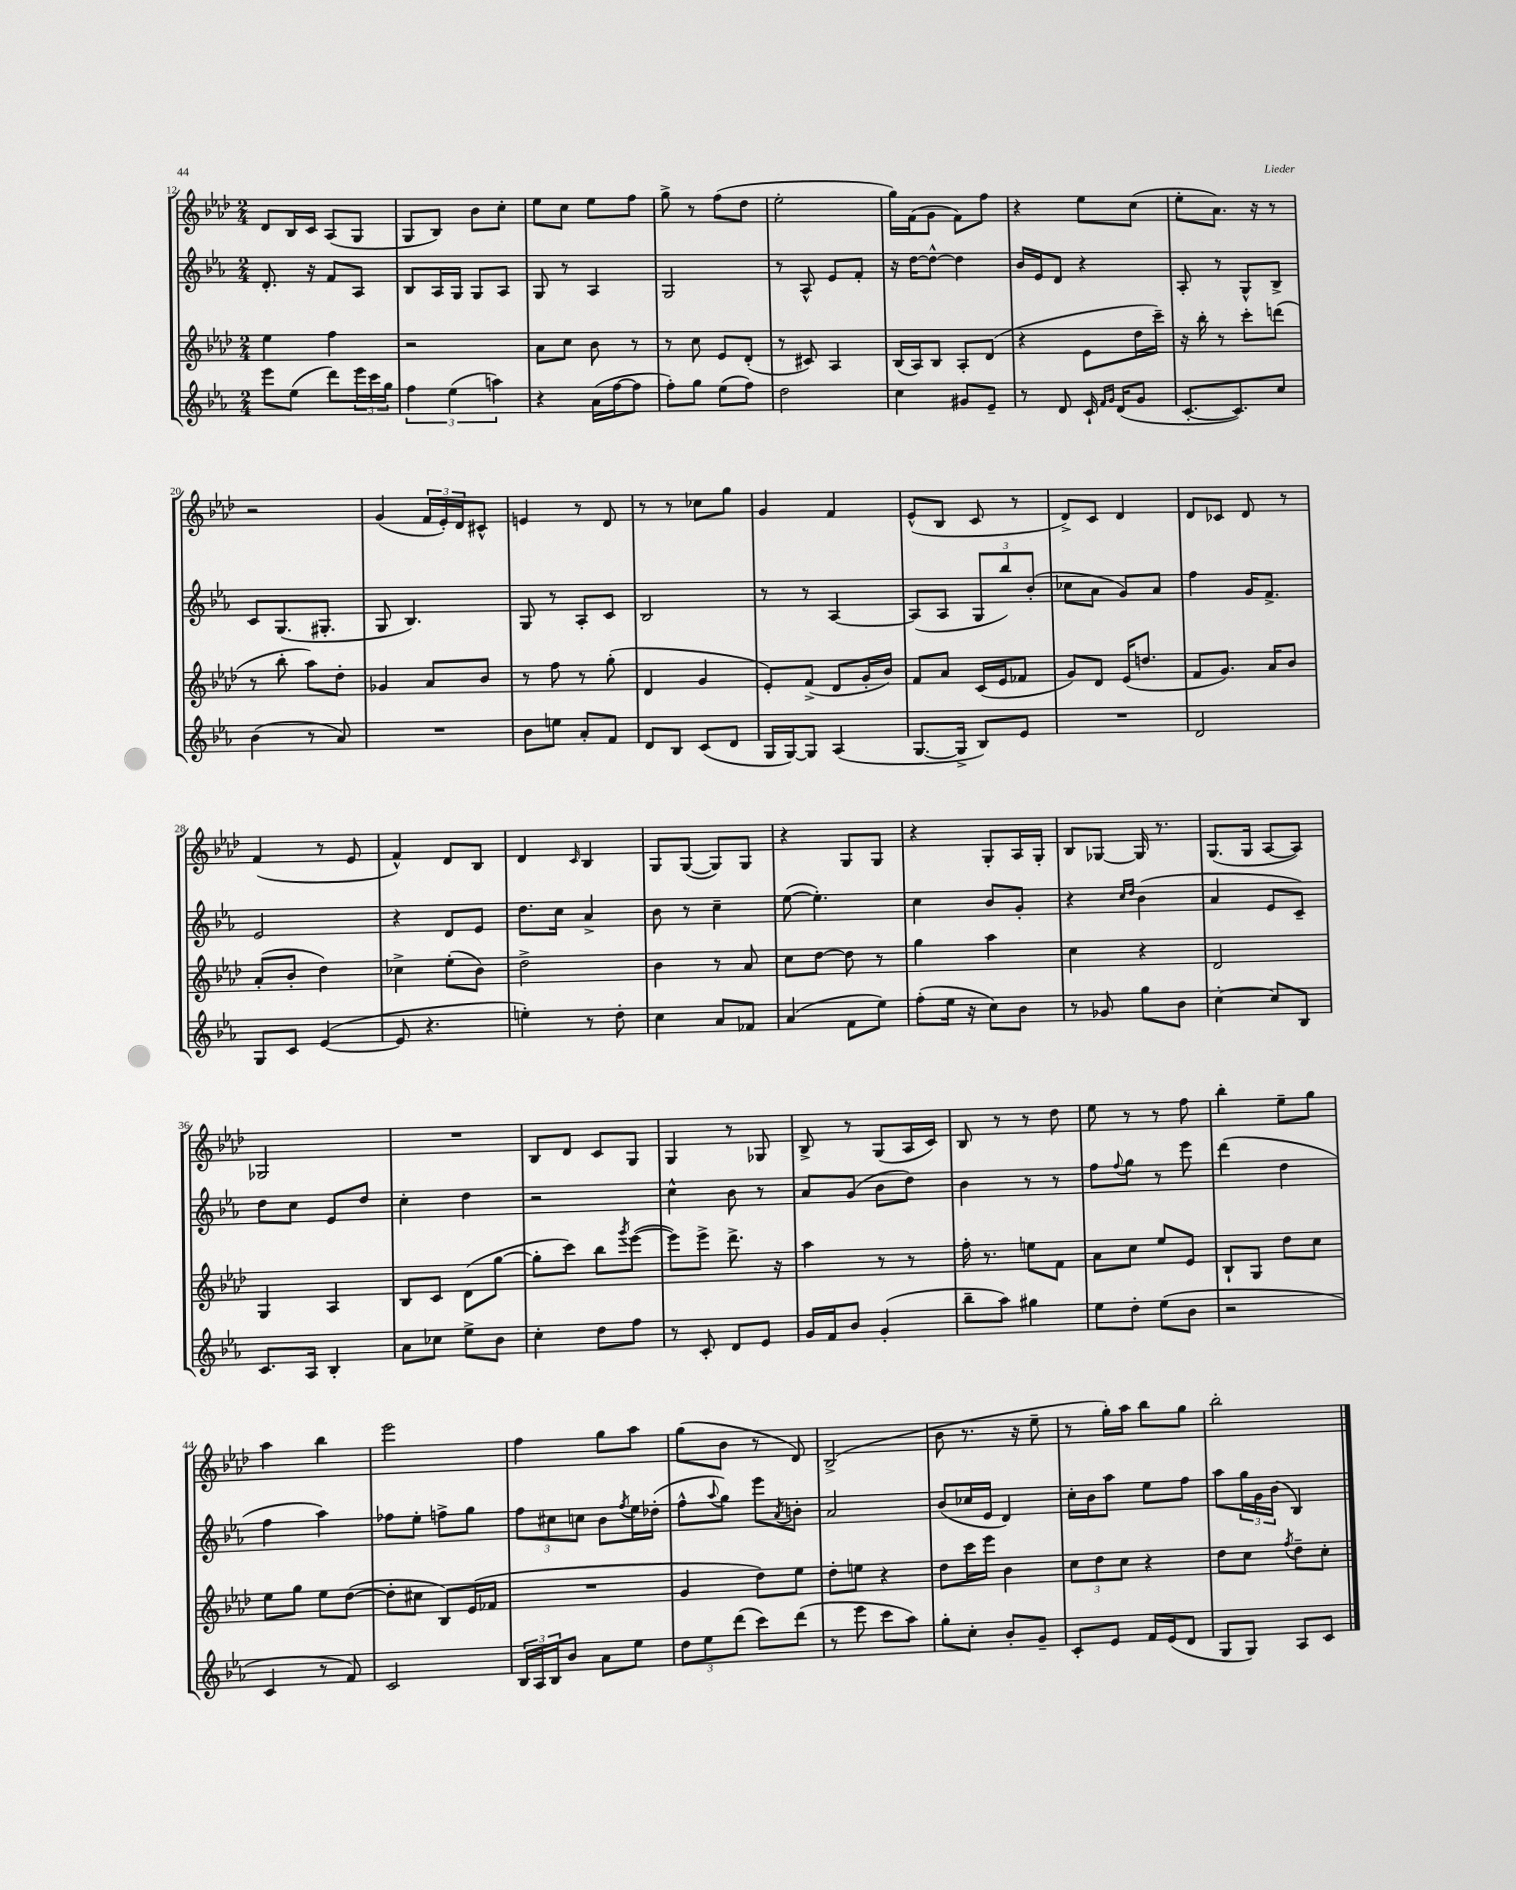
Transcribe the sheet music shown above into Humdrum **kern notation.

**kern	**kern	**kern	**kern
*part4	*part3	*part2	*part1
*staff4	*staff3	*staff2	*staff1
*clefG2	*clefG2	*clefG2	*clefG2
*k[b-e-a-]	*k[b-e-a-d-]	*k[b-e-a-]	*k[b-e-a-d-]
*M2/4	*M2/4	*M2/4	*M2/4
=12	=12	=12	=12
8eee-\L	4ee-\	8.d'/	8d-/L
(8ee-\J	.	.	16B-/L
.	.	16r	16c/JJ
8ddd\L)	4ff\	8f/L	(8A-/L
24eee-\L	.	8A-/J	8G/J
24ccc\	.	.	.
24gg\JJ	.	.	.
=13	=13	=13	=13
6ff\	2r	8B-/L	8G/L
.	.	16A-/L	8B-/J)
(6ee-\	.	.	.
.	.	16G/JJ	.
.	.	8G/L	8b-\L
6aan\)	.	.	.
.	.	8A-/J	8cc'\J
=14	=14	=14	=14
4r	8a-\L	8G/	8ee-\L
.	8cc\J	8r	8cc\J
(16a-\LL	8b-\	4A-/	8ee-\L
[16ff\J	.	.	.
8ff\J]	8r	.	8ff\J
=15	=15	=15	=15
8ff'\L)	8r	2G/	8gg^\
8gg\J	8cc\	.	8r
(8ee-\L	8e-/L	.	(8ff\L
8ff\J)	(8d-'/J	.	8dd-\J
=16	=16	=16	=16
2dd\	8r	8r	2ee-'\
.	8c#X/)	8A-^^/	.
.	4A-/	8e-/L	.
.	.	8f'/J	.
=17	=17	=17	=17
4cc\	(16B-/LL	16r	16gg\LL)
.	16A-/J)	[16dd\KL	(16f\J
.	8B-/J	8dd^^\J_	8g\J
8g#X/L	8A-'/L	4dd\]	8f\L)
8e-~/J	(8d-/J	.	8ff\J
=18	=18	=18	=18
8r	4r	16b-/LL	4r
.	.	16e-/J	.
8d/	.	8d/J	.
16c`/	8e-\L	4r	8ee-\L
16qqf/LL	.	.	.
16qqg/JJ	.	.	.
(16d/KL	.	.	.
8g/J	16dd-\L	.	(8cc\J
.	16ccc~\JJ)	.	.
=19	=19	=19	=19
[8.c'/L	16r	8A-'/	8ee-'\L
.	16bb-'\	.	.
.	8r	8r	8.a-\J)
8.c/])	.	.	.
.	8ccc'\L	8G^^/L	.
.	.	.	16r
8cc/J	(8dddn\J	8B-^/J	8r
!!LO:LB:g=z
=20	=20	=20	=20
(4b-\	8r	8c/L	2r
.	8bb-'\	(8.G/	.
8r	8aa-\L)	.	.
.	.	8.G#X'/J	.
8a-/)	8dd-'\J	.	.
=21	=21	=21	=21
2r	4g-X/	8G/	(4g/
.	.	4.B-/)	.
.	8a-/L	.	24f/LL
.	.	.	24e-'/)
.	.	.	24d-/J
.	8b-/J	.	8c#X^^/J
=22	=22	=22	=22
8b-\L	8r	8G/	4en/
8een\J	8ff\	8r	.
8a-'/L	8r	8A-'/L	8r
8f/J	(8gg'\	8c/J	8d-/
=23	=23	=23	=23
8d/L	4d-/	2B-/	8r
8B-/J	.	.	8r
(8c/L	4g/	.	8cc-X\L
8d/J	.	.	8gg\J
=24	=24	=24	=24
16G/LL	8e-'/L)	8r	4g/
[16G/J)	.	.	.
8G/J]	(8f^/J	8r	.
(4A-/	8d-/L	[4A-/	4f/
.	16g'/L	.	.
.	16b-/JJ)	.	.
=25	=25	=25	=25
[8.G/L	8f/L	(8A-/L]	(8e-^^/L
.	8a-/J	8A-/J	8B-/J
16G^/Jk]	.	.	.
8B-/L)	(16c/LL	12G/L	8c/
.	16e-/J	.	.
.	.	12bb-/)	.
8e-/J	8f-X/J	.	8r
.	.	(12b-'/J	.
=26	=26	=26	=26
2r	8g/L)	8cc-X\L	8d-^/L)
.	8d-/J	8a-\J	8c/J
.	(16e-/KL	8g/L)	4d-/
.	8.ddn/J	.	.
.	.	8a-/J	.
=27	=27	=27	=27
2d/	8f/L	4ff\	8d-/L
.	8.g/J)	.	8c-X/J
.	.	16g/KL	8d-/
.	16a-/KL	8.f^/J	.
.	8b-/J	.	8r
!!LO:LB:g=z
=28	=28	=28	=28
8G/L	(8a-'/L	2e-/	(4f/
8c/J	8b-'/J	.	.
([4e-/	4dd-\)	.	8r
.	.	.	8e-/
=29	=29	=29	=29
8e-/]	4cc-X^\	4r	4f^^/)
4.r	.	.	.
.	(8ee-'\L	8d/L	8d-/L
.	8b-\J)	8e-/J	8B-/J
=30	=30	=30	=30
4een'\)	2dd-^\	8.dd\L	4d-/
.	.	16cc\Jk	.
.	.	.	16qqc/
8r	.	4a-^/	4B-/
8dd'\	.	.	.
=31	=31	=31	=31
4cc\	4b-\	8b-\	8G/L
.	.	8r	([8G/J
8a-/L	8r	4cc~\	8G/L])
8f-X/J	8a-/	.	8G/J
=32	=32	=32	=32
(4a-/	8cc\L	([8ee-\	4r
.	[8dd-\J	4.ee-'\])	.
8f\L	8dd-\]	.	8G/L
8ee-\J)	8r	.	8G/J
=33	=33	=33	=33
(8ff'\L	4gg\	4cc\	4r
16ee-\Jk	.	.	.
16r	.	.	.
8cc\L)	4aa-\	8b-/L	8G'/L
8b-\J	.	8g'/J	16A-/L
.	.	.	16G'/JJ
=34	=34	=34	=34
8r	4cc\	4r	8B-/L
8g-X/	.	.	[8G-X/J
.	.	16qqcc/LL	.
.	.	16qqdd/JJ	.
8gg\L	4r	(4b-\	16G-/]
.	.	.	8.r
8b-\J	.	.	.
=35	=35	=35	=35
[4cc'\	2d-/	4a-/	(8.G/L
.	.	.	16G/Jk
8cc/L]	.	8e-/L	[8A-/L
8B-/J	.	8c~/J)	8A-/J])
!!LO:LB:g=z
=36	=36	=36	=36
8.c/L	4G/	8dd\L	2G-X/
.	.	8cc\J	.
16A-/Jk	.	.	.
4B-'/	4A-/	8e-/L	.
.	.	8dd/J	.
=37	=37	=37	=37
8a-\L	8B-/L	4cc'\	2r
8cc-X\J	8c/J	.	.
8ee-^\L	(8d-\L	4dd\	.
8b-\J	[8gg\J	.	.
=38	=38	=38	=38
4cc'\	8gg'\L]	2r	8B-/L
.	8ccc\J)	.	8d-/J
8dd\L	8bb-\L	.	8c/L
.	8qggg/	.	.
8ff\J	([8eee-\J	.	8G/J
=39	=39	=39	=39
8r	8eee-\L])	4cc^^\	4G/
8c'/	8eee-^\J	.	.
8d/L	8.ddd-^\	8b-\	8r
8e-/J	.	8r	8G-X/
.	16r	.	.
=40	=40	=40	=40
16g/LL	4aa-\	8a-/L	8B-^/
16f/J	.	.	.
8b-/J	.	(8g/J	8r
(4g'/	8r	8b-\L	(8G/L
.	8r	8dd\J)	16A-/L
.	.	.	16c/JJ)
=41	=41	=41	=41
8bb-~\L	16ff'\	4b-\	8B-/
.	8.r	.	.
8aa-\J)	.	.	8r
4gg#X\	8een\L	8r	8r
.	8f\J	8r	8dd-\
=42	=42	=42	=42
8ee-\L	8a-\L	8ff\L	8ee-\
.	.	8qqff/	.
8dd'\J	8cc\J	8gg\J	8r
(8ee-\L	8ee-/L	8r	8r
8b-\J	8e-/J	8eee-\	8ff\
=43	=43	=43	=43
2r	8B-`/L	(4ddd\	4bb-'\
.	8G/J	.	.
.	8dd-\L	4dd\	8ee-~\L
.	8cc\J	.	8gg\J
!!LO:LB:g=z
=44	=44	=44	=44
4c/	8ee-\L	4ff\	4aa-\
.	8gg\J	.	.
8r	8ee-\L	4aa-\)	4bb-\
8f/)	([8dd-\J	.	.
=45	=45	=45	=45
2c/	8dd-'\L]	8ff-X\L	2eee-\
.	8cc#X\J	8ee-'\J	.
.	8B-/L)	8ffn^\L	.
.	(16e-/L	8gg\J	.
.	16f-X/JJ	.	.
=46	=46	=46	=46
24B-/LL	2r	12ff\L	4ff\
24A-/	.	.	.
24B-/J	.	12cc#X\	.
8b-/J	.	.	.
.	.	12ccn\J	.
8a-\L	.	8b-\L	8gg\L
.	.	8qff/	.
8ee-\J	.	16ee-\L	8aa-\J
.	.	(16dd-X'\JJ	.
=47	=47	=47	=47
12dd\L	4g/	8ff^^\L	(8gg\L
12ee-\	.	.	.
.	.	8qqaa-/	.
.	.	8gg\J)	8b-\J
(12ddd\J	.	.	.
8ccc\L)	8dd-\L)	8eee-\L	8r
.	.	8qa-/	.
(8ddd\J	8ee-\J	8bn'\J	8d-/)
=48	=48	=48	=48
8r	8dd-'\L	2a-/	(2B-^/
8eee-\	8een\J	.	.
8ccc\L	4r	.	.
8aa-\J)	.	.	.
=49	=49	=49	=49
8gg'\L	8dd-\L	(8b-/L	8b-\
8cc'\J	16ccc\L	16cc-X/L	8.r
.	16eee-\JJ	16e-/JJ	.
8b-'/L	4b-\	4d/)	.
.	.	.	16r
8g~/J	.	.	8ee-~\
=50	=50	=50	=50
8c'/L	12cc\L	16cc'\LL	8r
.	.	16b-\J	.
.	12dd-\	.	.
8e-/J	.	8aa-\J	16gg'\LL)
.	12cc\J	.	.
.	.	.	16aa-\JJ
16f/LL	4r	8ee-\L	8bb-\L
(16e-/J	.	.	.
8d/J	.	8ff\J	8gg\J
=51	=51	=51	=51
8G/L	8dd-\L	8aa-\L	2bb-'\
8G/J)	8cc\J	24gg\L	.
.	.	24g\	.
.	.	(24b-\JJ	.
.	8qff/	.	.
8A-/L	8dd-~\L	4B-/)	.
8c/J	8cc'\J	.	.
==	==	==	==
*-	*-	*-	*-
